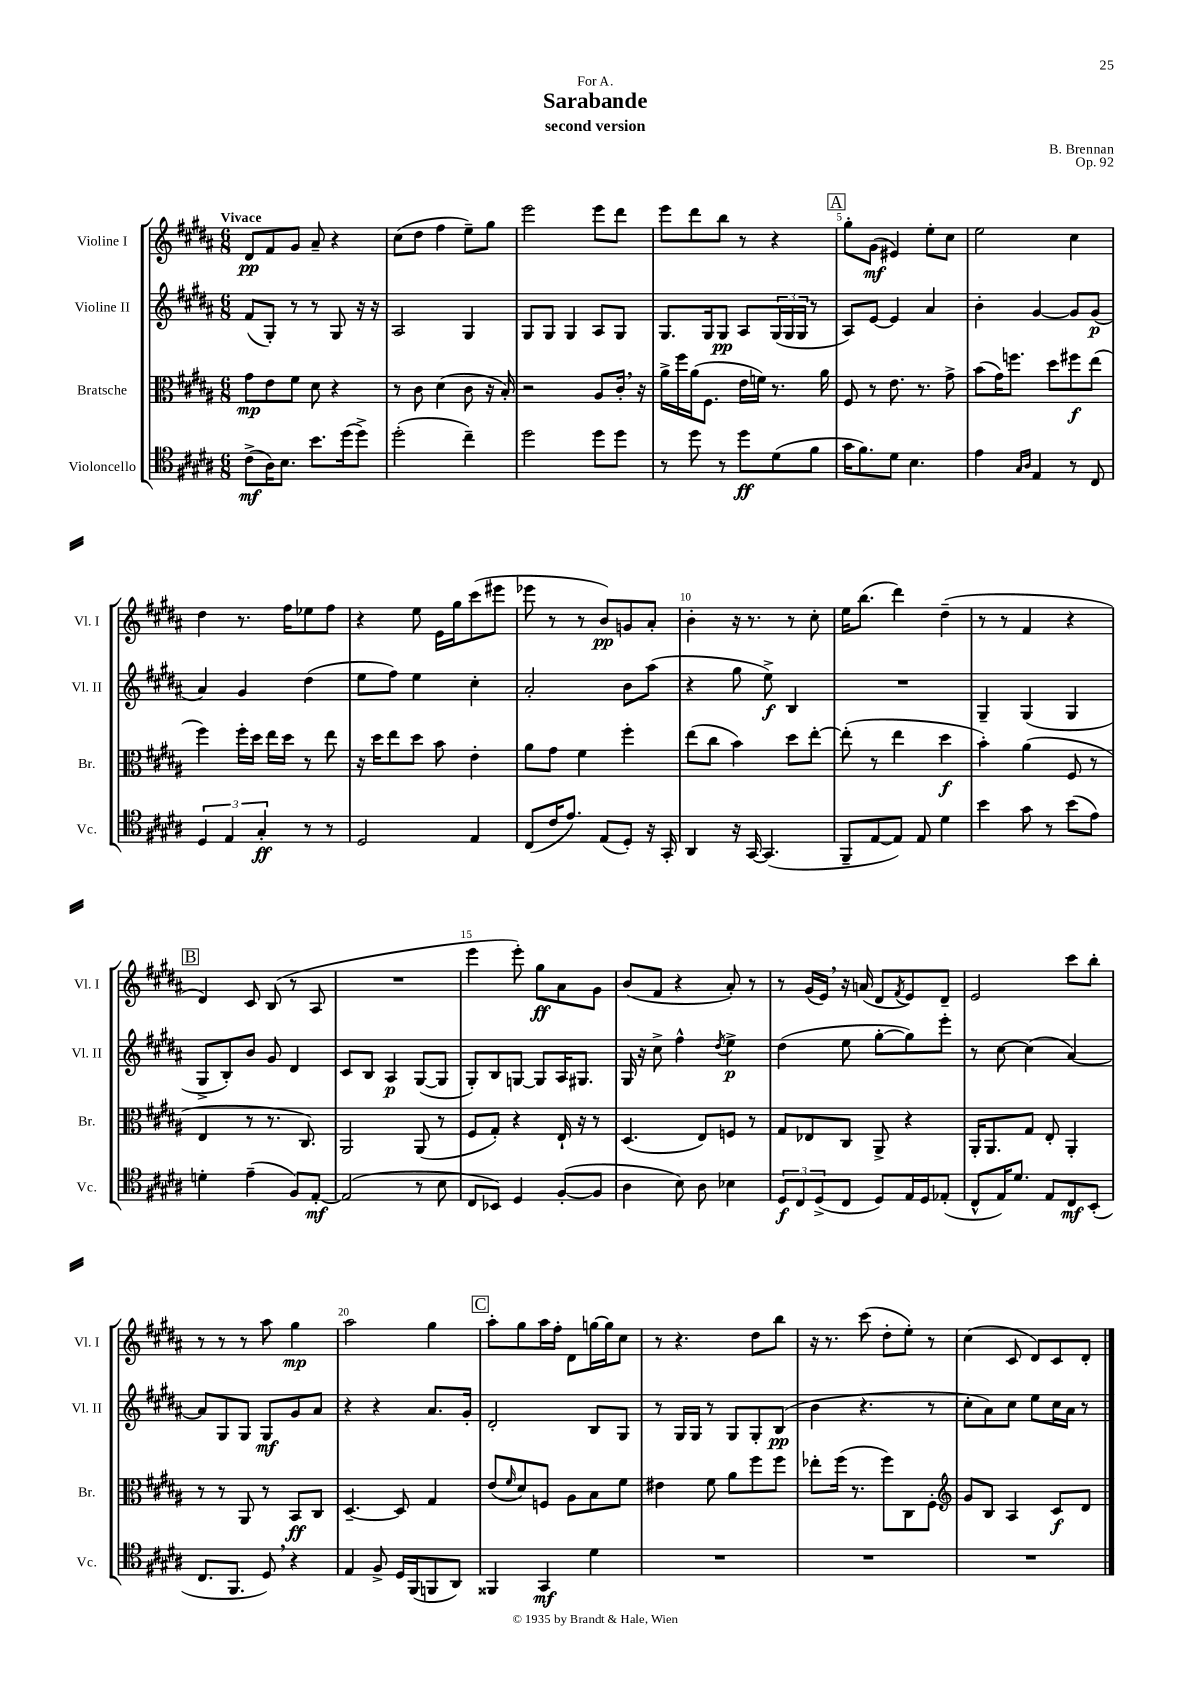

**kern	**dynam	**kern	**dynam	**kern	**dynam	**kern	**dynam
*part4	*part4	*part3	*part3	*part2	*part2	*part1	*part1
*staff4	*staff4	*staff3	*staff3	*staff2	*staff2	*staff1	*staff1
*I"Violoncello	*	*I"Bratsche	*	*I"Violine II	*	*I"Violine I	*
*I'Vc.	*	*I'Br.	*	*I'Vl. II	*	*I'Vl. I	*
*clefC4	*	*clefC3	*	*clefG2	*	*clefG2	*
*k[f#c#g#d#a#]	*	*k[f#c#g#d#a#]	*	*k[f#c#g#d#a#]	*	*k[f#c#g#d#a#]	*
*M6/8	*	*M6/8	*	*M6/8	*	*M6/8	*
=1	=1	=1	=1	=1	=1	=1	=1
!	!	!	!	!	!	!LO:TX:a:B:t=Vivace	!
(8c#^\L	mf	8g#\L	mp	(8f#/L	.	8d#/L	pp
16A#\K)	.	8e\	.	8G#'/J)	.	8f#/	.
8.B\J	.	.	.	.	.	.	.
.	.	8f#\J	.	8r	.	8g#/J	.
8.b\L	.	8d#\	.	8r	.	8a#~/	.
.	.	4r	.	8G#/	.	4r	.
(16dd#\k	.	.	.	.	.	.	.
8dd#^\J)	.	.	.	16r	.	.	.
.	.	.	.	16r	.	.	.
=2	=2	=2	=2	=2	=2	=2	=2
(2dd#'\	.	8r	.	2A#/	.	(8cc#\L	.
.	.	8c#\	.	.	.	8dd#\J	.
.	.	(4d#\	.	.	.	4ff#\	.
4cc#~\)	.	8c#\	.	4G#/	.	8ee~\L)	.
.	.	16r	.	.	.	8gg#\J	.
.	.	16B'/)	.	.	.	.	.
=3	=3	=3	=3	=3	=3	=3	=3
2dd#\	.	2r	.	8G#/L	.	2eee\	.
.	.	.	.	8G#/J	.	.	.
.	.	.	.	4G#/	.	.	.
8dd#\L	.	8A#/L	.	8A#/L	.	8eee\L	.
8dd#\J	.	16c#',/Jk	.	8G#/J	.	8ddd#\J	.
.	.	16r	.	.	.	.	.
=4	=4	=4	=4	=4	=4	=4	=4
8r	.	16a#^\LL	.	8.G#/L	.	8eee\L	.
.	.	16ff#\	.	.	.	.	.
8dd#\	.	(16a#\J	.	.	.	8ddd#\	.
.	.	8.F#\J	.	16G#/k	.	.	.
8r	.	.	.	8G#/J	pp	8bb\J	.
8dd#\L	ff	16e\LL	.	8A#/L	.	8r	.
.	.	16fn\JJ)	.	.	.	.	.
(8d#\	.	8.r	.	(24G#/L	.	4r	.
.	.	.	.	24G#/	.	.	.
.	.	.	.	24G#/JJ	.	.	.
8f#\J	.	.	.	8r	.	.	.
.	.	16a#\	.	.	.	.	.
!!LO:REH:place=s1:t=A
=5	=5	=5	=5	=5	=5	=5	=5
16g#\KL	.	8F#/	.	8A#/L)	.	8gg#'\L	.
8.f#\)	.	.	.	.	.	.	.
.	.	8r	.	[8e/J	.	(8g#\J	mf
8d#\J	.	8.e\	.	4e/]	.	4e#X/)	.
4.B\	.	.	.	.	.	.	.
.	.	8.r	.	.	.	.	.
.	.	.	.	4a#/	.	8ee'\L	.
.	.	8g#^\	.	.	.	8cc#\J	.
=6	=6	=6	=6	=6	=6	=6	=6
4e\	.	(8b\L	.	4b'\	.	2ee\	.
.	.	16g#\K)	.	.	.	.	.
.	.	8.ffn\J	.	.	.	.	.
16qqG#/LL	.	.	.	.	.	.	.
16qqA#/JJ	.	.	.	.	.	.	.
4E/	.	.	.	[4g#/	.	.	.
.	.	8dd#\L	.	.	.	.	.
8r	.	8ff#X\	f	8g#/L]	.	4cc#\	.
8C#/	.	(8ee\J	.	(8g#/J	p	.	.
!!LO:LB:g=z
=7	=7	=7	=7	=7	=7	=7	=7
6D#/	.	4ff#\)	.	4a#/)	.	4dd#\	.
6E/	.	.	.	.	.	.	.
.	.	16ff#'\LL	.	4g#/	.	8.r	.
.	.	16dd#\JJ	.	.	.	.	.
6G#'/	ff	.	.	.	.	.	.
.	.	16ee\LL	.	.	.	.	.
.	.	16dd#\JJ	.	.	.	16ff#\KL	.
8r	.	8r	.	(4dd#\	.	8ee-X\	.
8r	.	8ee\	.	.	.	8ff#\J	.
=8	=8	=8	=8	=8	=8	=8	=8
2D#/	.	16r	.	8ee\L	.	4r	.
.	.	16dd#\KL	.	.	.	.	.
.	.	8ee\	.	8ff#\J)	.	.	.
.	.	8dd#\J	.	4ee\	.	8ee\	.
.	.	8b\	.	.	.	16e\LL	.
.	.	.	.	.	.	16gg#\J	.
4E/	.	4e'\	.	4cc#'\	.	(8ccc#\	.
.	.	.	.	.	.	8eee#X\J	.
=9	=9	=9	=9	=9	=9	=9	=9
(8C#/L	.	8a#\L	.	2a#'/	.	8eee-X\	.
16c#/K	.	8g#\J	.	.	.	8r	.
8.e/J)	.	.	.	.	.	.	.
.	.	4f#\	.	.	.	8r	.
(8E/L	.	.	.	.	.	8b/L)	pp
8D#'/J)	.	4ff#'\	.	8b\L	.	8gn/	.
16r	.	.	.	(8aa#\J	.	8a#'/J	.
16GG#'/	.	.	.	.	.	.	.
=10	=10	=10	=10	=10	=10	=10	=10
4AA#/	.	(8ee\L	.	4r	.	4b'\	.
.	.	8cc#\J	.	.	.	.	.
16r	.	4b\)	.	8gg#\	.	16r	.
[16GG#/	.	.	.	.	.	8.r	.
(4.GG#/]	.	.	.	8ee^\)	f	.	.
.	.	8dd#\L	.	4B/	.	8r	.
.	.	[8ee'\J	.	.	.	8cc#'\	.
=11	=11	=11	=11	=11	=11	=11	=11
8FF#~/L	.	(8ee'\]	.	2.r	.	16ee\KL	.
.	.	.	.	.	.	(8.bb\J	.
[8E/	.	8r	.	.	.	.	.
8E/J])	.	4ee\	.	.	.	4ddd#\)	.
8E/	.	.	.	.	.	.	.
4d#\	.	4dd#\	f	.	.	(4dd#~\	.
=12	=12	=12	=12	=12	=12	=12	=12
4b\	.	4b'\)	.	4G#~/	.	8r	.
.	.	.	.	.	.	8r	.
8g#\	.	(4a#\	.	(4G#/	.	4f#/	.
8r	.	.	.	.	.	.	.
(8b\L	.	8F#/	.	4G#/	.	4r	.
8e\J)	.	8r	.	.	.	.	.
!!LO:LB:g=z
!!LO:REH:place=s1:t=B
=13	=13	=13	=13	=13	=13	=13	=13
4dn'\	.	4E/	.	8G#^/L	.	4d#/)	.
.	.	.	.	8B'/)	.	.	.
(4e~\	.	8r	.	8b/J	.	8c#/	.
.	.	8.r	.	8g#/	.	(8B/	.
8F#/L)	.	.	.	4d#/	.	8r	.
.	.	8.C#/)	.	.	.	.	.
[8E'/J	mf	.	.	.	.	8A#/	.
=14	=14	=14	=14	=14	=14	=14	=14
(2E/]	.	2AA#/	.	8c#/L	.	2.r	.
.	.	.	.	8B/J	.	.	.
.	.	.	.	4A#/	p	.	.
8r	.	(8AA#/	.	([8G#/L	.	.	.
8B\	.	8r	.	8G#/J]	.	.	.
=15	=15	=15	=15	=15	=15	=15	=15
8C#/L	.	8F#/L	.	8G#'/L)	.	4eee\	.
8BB-X/J)	.	8G#'/J)	.	8B/	.	.	.
4D#/	.	4r	.	[8Gn/J	.	8eee'\)	.
.	.	.	.	8G/L]	.	8gg#\L	ff
([8F#'/L	.	16E`/	.	16A#/K	.	8a#\	.
.	.	16r	.	8.G#X/J	.	.	.
8F#/J]	.	8r	.	.	.	8g#\J	.
=16	=16	=16	=16	=16	=16	=16	=16
4A#\	.	(4.D#/	.	16G#/	.	(8b/L	.
.	.	.	.	16r	.	.	.
.	.	.	.	8cc#^\	.	8f#/J	.
8B\)	.	.	.	4ff#^^\	.	4r	.
8A#\	.	8E/L)	.	.	.	.	.
.	.	.	.	8qdd#/	.	.	.
4B-X\	.	8Fn/J	.	4ee^\	p	8a#'/)	.
.	.	8r	.	.	.	8r	.
=17	=17	=17	=17	=17	=17	=17	=17
12D#/L	f	8G#/L	.	(4dd#\	.	8r	.
12C#/	.	.	.	.	.	.	.
.	.	8E-X/	.	.	.	(16g#/LL	.
(12D#^/	.	.	.	.	.	.	.
.	.	.	.	.	.	16e,/JJ)	.
8C#/J	.	8C#/J	.	8ee\	.	16r	.
.	.	.	.	.	.	(16an/	.
8D#/L)	.	8AA#^/	.	[8gg#'\L	.	8d#/L	.
.	.	.	.	.	.	8qf#/	.
16E/L	.	4r	.	8gg#\])	.	8e/)	.
16D#/J	.	.	.	.	.	.	.
(8E-X'/J	.	.	.	8eee'\J	.	8d#~/J	.
=18	=18	=18	=18	=18	=18	=18	=18
8C#^^/L	.	16AA#'/KL	.	8r	.	2e/	.
.	.	8.AA#/	.	.	.	.	.
16E/K)	.	.	.	[8cc#\	.	.	.
8.d#/J	.	.	.	.	.	.	.
.	.	8G#/J	.	(4cc#\]	.	.	.
8E/L	.	8E'/	.	.	.	.	.
8C#/	mf	4AA#'/	.	[4a#/)	.	8ccc#\L	.
(8BB'/J	.	.	.	.	.	8bb'\J	.
!!LO:LB:g=z
=19	=19	=19	=19	=19	=19	=19	=19
8.C#/L	.	8r	.	8a#/L]	.	8r	.
.	.	8r	.	8G#/	.	8r	.
8.FF#/J	.	.	.	.	.	.	.
.	.	8AA#/	.	8G#/J	.	8r	.
8D#,/)	.	8r	.	8G#/L	mf	8aa#\	.
4r	.	8BB/L	ff	8g#/	.	4gg#\	mp
.	.	8C#/J	.	8a#/J	.	.	.
=20	=20	=20	=20	=20	=20	=20	=20
4E/	.	[4.D#~/	.	4r	.	2aa#\	.
8F#^/	.	.	.	4r	.	.	.
16D#/LL	.	8D#/]	.	.	.	.	.
(16FF#/J	.	.	.	.	.	.	.
8FFn/	.	4G#/	.	8.a#/L	.	4gg#\	.
8AA#/J)	.	.	.	.	.	.	.
.	.	.	.	16g#'/Jk	.	.	.
!!LO:REH:place=s1:t=C
=21	=21	=21	=21	=21	=21	=21	=21
4FF##X/	.	(8e/L	.	2d#'/	.	8aa#'\L	.
.	.	16qqf#/	.	.	.	.	.
.	.	8d#/)	.	.	.	8gg#\	.
4GG#/	mf	8Fn/J	.	.	.	16aa#\L	.
.	.	.	.	.	.	16ff#'\JJ	.
.	.	8A#\L	.	.	.	8d#\L	.
4d#\	.	8B\	.	8B/L	.	[16ggn\L	.
.	.	.	.	.	.	16gg\J]	.
.	.	8f#\J	.	8G#/J	.	8cc#\J	.
=22	=22	=22	=22	=22	=22	=22	=22
2.r	.	4e#X\	.	8r	.	8r	.
.	.	.	.	16G#/LL	.	4.r	.
.	.	.	.	16G#/JJ	.	.	.
.	.	8f#\	.	8r	.	.	.
.	.	8a#\L	.	8G#/L	.	.	.
.	.	8ff#\	.	8G#'/	.	8dd#\L	.
.	.	8ff#\J	.	(8B/J	pp	8bb\J	.
=23	=23	=23	=23	=23	=23	=23	=23
2.r	.	8ee-X'\L	.	4b\	.	16r	.
.	.	.	.	.	.	8.r	.
.	.	(16ff#\Jk	.	.	.	.	.
.	.	8.r	.	.	.	.	.
.	.	.	.	4.r	.	(8ccc#\	.
.	.	8ff#\L)	.	.	.	8dd#'\L	.
.	.	8C#\	.	.	.	8ee'\J)	.
.	.	8F#'\J	.	8r	.	8r	.
=24	=24	=24	=24	=24	=24	=24	=24
*	*	*clefG2	*	*	*	*	*
2.r	.	8g#/L	.	8cc#'\L	.	(4cc#\	.
.	.	8B/J	.	8a#\)	.	.	.
.	.	4A#/	.	8cc#\J	.	8c#/	.
.	.	.	.	8ee\L	.	8d#/L)	.
.	.	8c#/L	f	16cc#\L	.	8c#/	.
.	.	.	.	16a#\JJ	.	.	.
.	.	8d#/J	.	8r	.	8d#'/J	.
==	==	==	==	==	==	==	==
*-	*-	*-	*-	*-	*-	*-	*-
